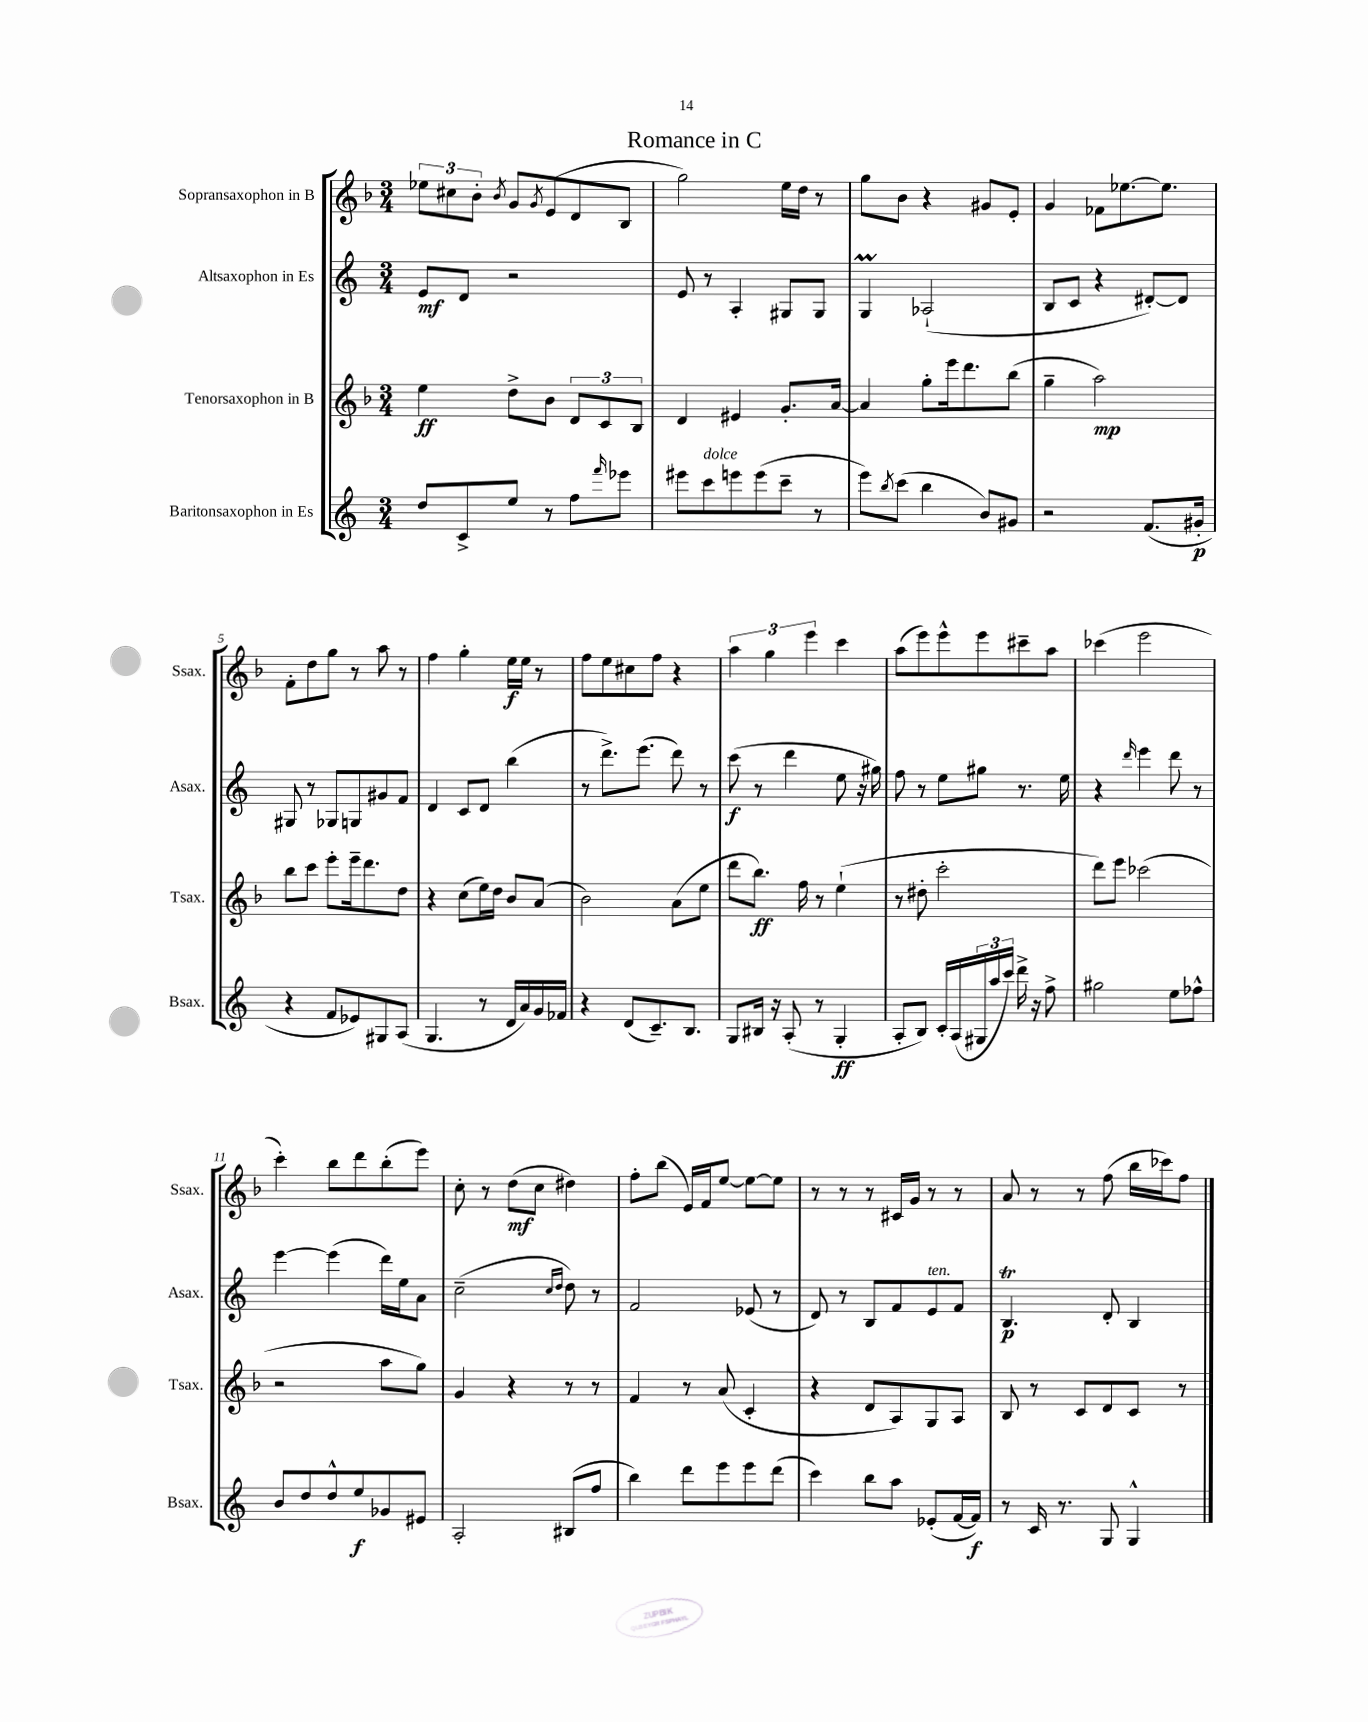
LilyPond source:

\header { title = "Romance in C" }
<<
\new StaffGroup <<
\new Staff = "s0" \with { instrumentName = "Sopransaxophon in B" shortInstrumentName = "Ssax." } {
    \clef treble \key f \major \numericTimeSignature \time 3/4
    \tuplet 3/2 { ees''8 cis''8 bes'8-. } \acciaccatura { bes'8 } g'8 \acciaccatura { g'8 } e'8( d'8 bes8 |
    g''2) e''16 d''16 r8 |
    g''8 bes'8 r4 gis'8 e'8-. |
    g'4 fes'8 ees''8.~ ees''8. |
    f'8-. d''8 g''8 r8 a''8 r8 |
    f''4 g''4-. e''16\f e''16 r8 |
    f''8 e''8 cis''8 f''8 r4 |
    \tuplet 3/2 { a''4 g''4 e'''4 } c'''4 |
    a''8( e'''8) e'''8-^ e'''8 cis'''8-- a''8 |
    ces'''4( e'''2 |
    c'''4-.) bes''8 d'''8 bes''8-.( e'''8) |
    c''8-. r8 d''8\mf( c''8 dis''4) |
    f''8-. bes''8( e'16) f'16 e''8~ e''8~ e''8 |
    r8 r8 r8 cis'16 g'16 r8 r8 |
    a'8 r8 r8 f''8( bes''16 ces'''16) f''8 \bar "|." |
}
\new Staff = "s1" \with { instrumentName = "Altsaxophon in Es" shortInstrumentName = "Asax." } {
    \clef treble \key c \major \numericTimeSignature \time 3/4
    e'8\mf d'8 r2 |
    e'8 r8 a4-. gis8 gis8 |
    g4\prall aes2-!( |
    b8 c'8 r4 dis'8~-.) dis'8 |
    gis8 r8 ges8 g8 gis'8 f'8 |
    d'4 c'8 d'8 b''4( |
    r8 d'''8.->) e'''8.( d'''8) r8 |
    c'''8\f( r8 d'''4 e''8 r16 gis''16) |
    f''8 r8 e''8 gis''8 r8. e''16 |
    r4 \grace { d'''16 } e'''4 d'''8 r8 |
    e'''4~ e'''4( d'''16) e''16 a'8 |
    c''2--( \grace { c''16 d''16 } d''8) r8 |
    f'2 ees'8( r8 |
    d'8) r8 b8 f'8 e'8^\markup { \italic "ten." } f'8 |
    b4.\trill\p d'8-. b4 \bar "|." |
}
\new Staff = "s2" \with { instrumentName = "Tenorsaxophon in B" shortInstrumentName = "Tsax." } {
    \clef treble \key f \major \numericTimeSignature \time 3/4
    e''4\ff d''8-> bes'8 \tuplet 3/2 { d'8 c'8 bes8 } |
    d'4 eis'4 g'8.-. a'16~ |
    a'4 g''8-. e'''16 d'''8. bes''8( |
    g''4-- a''2\mp) |
    bes''8 c'''8 e'''8-. e'''16-- d'''8. d''8 |
    r4 c''8( e''16) d''16 bes'8 a'8( |
    bes'2) a'8( e''8 |
    d'''8 bes''8.\ff) f''16 r8 e''4-!( |
    r8 dis''8-. c'''2-. |
    d'''8) e'''8 ces'''2( |
    r2 a''8 g''8) |
    g'4 r4 r8 r8 |
    f'4 r8 a'8( c'4-. |
    r4 d'8 a8) g8 a8 |
    bes8 r8 c'8 d'8 c'8 r8 \bar "|." |
}
\new Staff = "s3" \with { instrumentName = "Baritonsaxophon in Es" shortInstrumentName = "Bsax." } {
    \clef treble \key c \major \numericTimeSignature \time 3/4
    d''8 c'8-> e''8 r8 f''8 \grace { f'''16 } ees'''8 |
    eis'''8 c'''8^\markup { \italic "dolce" } e'''8 e'''8( c'''8-- r8 |
    e'''8) \acciaccatura { b''8 } c'''8( b''4 b'8) gis'8 |
    r2 f'8.( gis'16-.\p |
    r4 f'8 ees'8) gis8 a8( |
    g4. r8 d'16 a'16) g'16 fes'16 |
    r4 d'8( c'8.--) b8. |
    g8 bis16 r16 a8-.( r8 g4-.\ff |
    a8-. b8) c'16-. a16( \tuplet 3/2 { gis16 a''16 c'''16) } d'''16-> r16 f''8-> |
    gis''2 e''8 fes''8-^ |
    b'8 d''8 d''8-^ e''8\f ges'8 eis'8 |
    a2-. bis8( f''8 |
    b''4) d'''8 e'''8 e'''8 d'''8( |
    c'''4) b''8 a''8 ees'8-.( f'16~ f'16\f) |
    r8 c'16 r8. g8 g4-^ \bar "|." |
}
>>
>>
